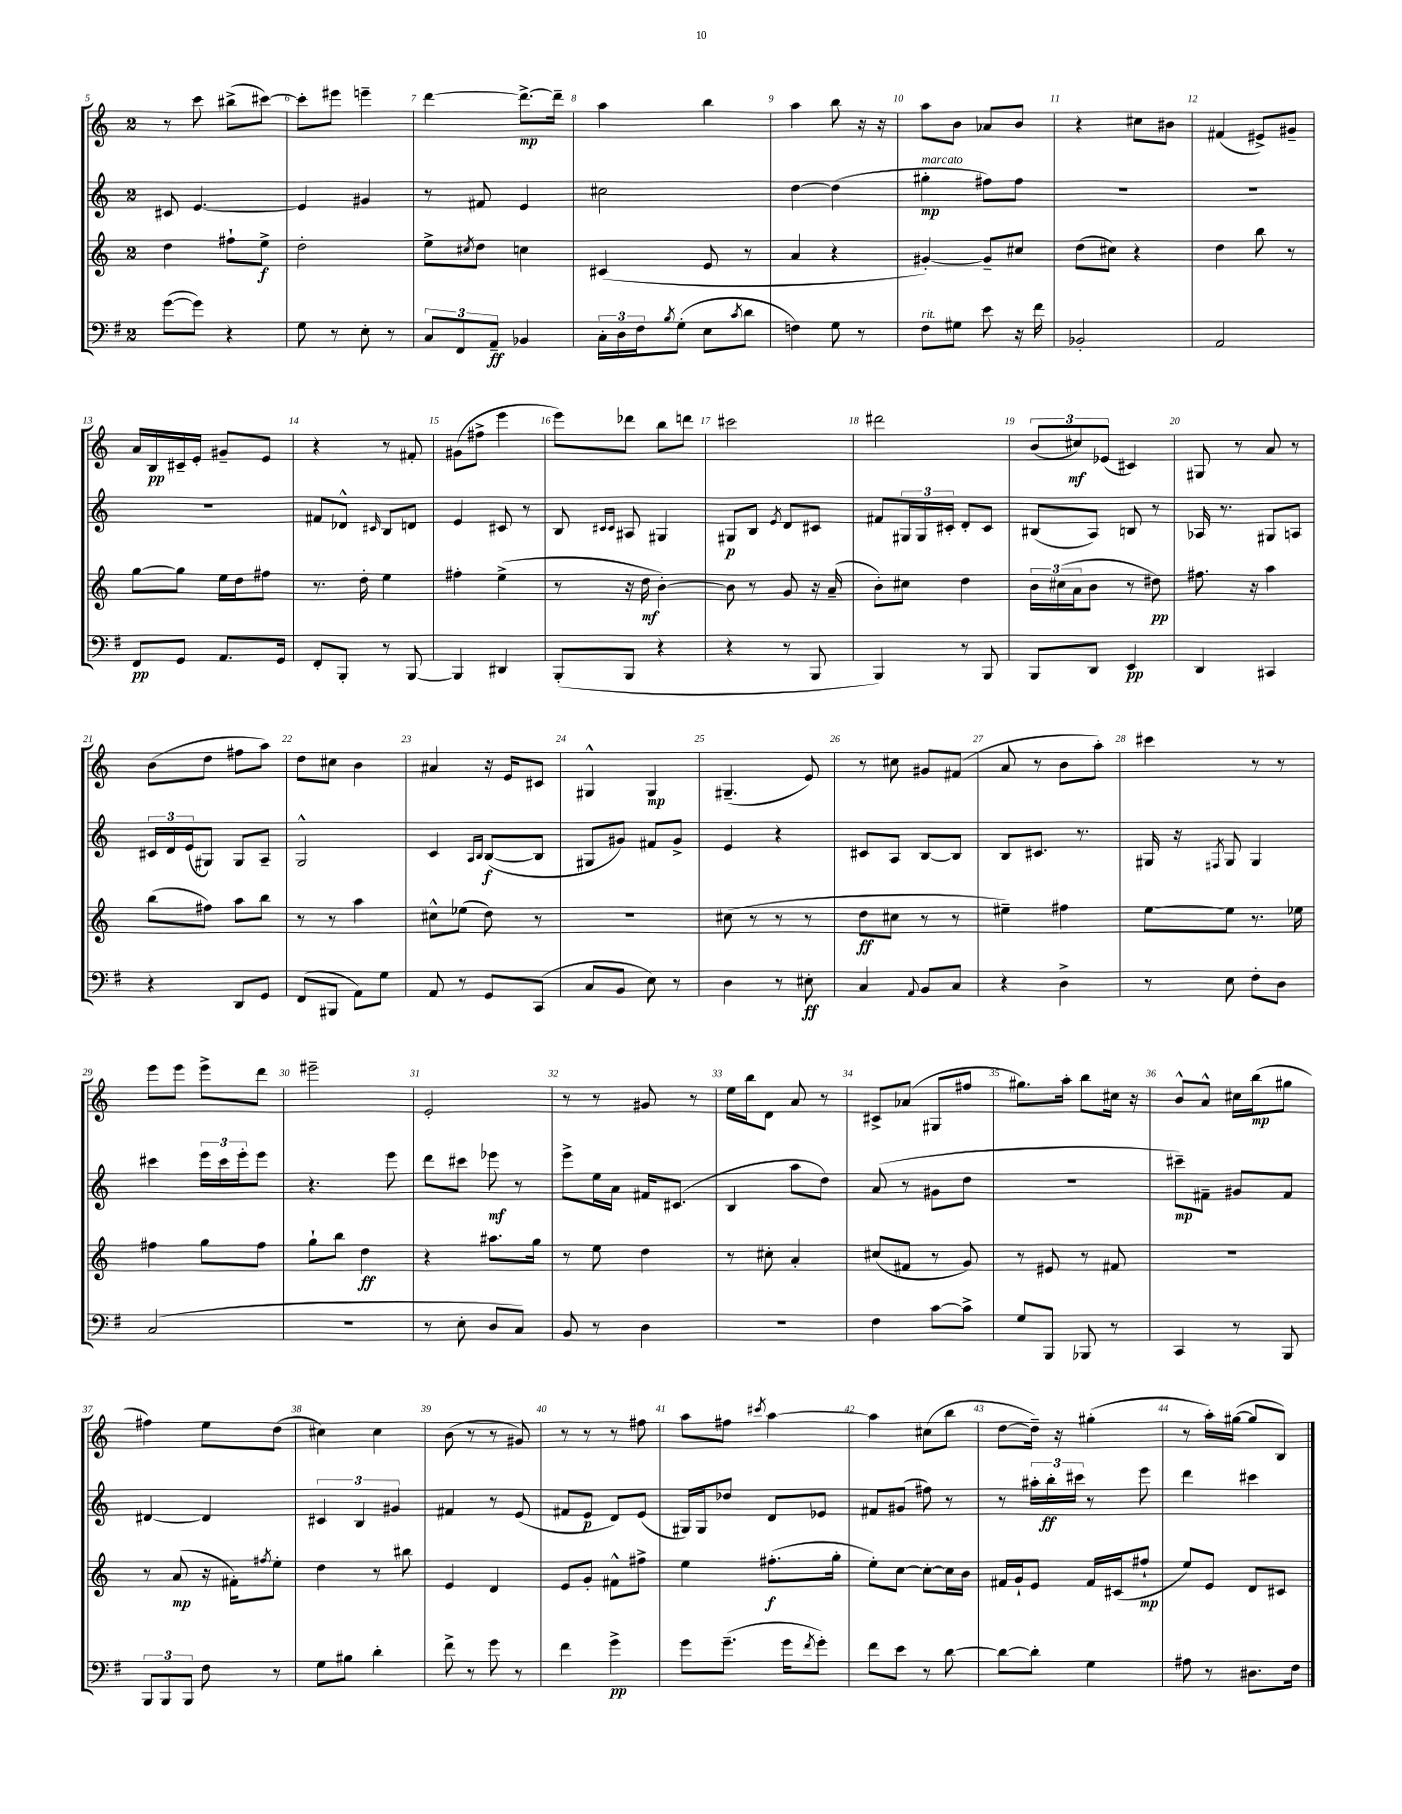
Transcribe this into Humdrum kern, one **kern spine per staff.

**kern	**kern	**kern	**kern
*staff4	*staff3	*staff2	*staff1
*clefF4	*clefG2	*clefG2	*clefG2
*k[f#]	*k[]	*k[]	*k[]
*M2/4	*M2/4	*M2/4	*M2/4
([8g	4dd	8c#	8r
8g])	.	[4.e	8ccc
4r	8ff#`	.	(8bb#^
.	8ee^	.	[8ccc#)
=	=	=	=
8G	2dd'	4e]	8ccc#']
8r	.	.	8eee#
8E'	.	4g#	4eee~
8r	.	.	.
=	=	=	=
12C	8ee^	8r	[4ddd
12FF#	.	.	.
.	8qcc#	.	.
.	8dd	8f#	.
12AA~	.	.	.
4BB-	4cc	4e	8.ddd^_
.	.	.	16ddd~]
=	=	=	=
24C'	(4c#	2cc#	4aa
24D	.	.	.
24F#	.	.	.
8qB	.	.	.
(8G'	.	.	.
8E	8e	.	4bb
8qc	.	.	.
8d	8r	.	.
=	=	=	=
4F)	4a	[4dd	4aa
8G	4r	(4dd]	8bb
8r	.	.	16r
.	.	.	16r
=	=	=	=
8F#	[4g#')	4gg#'	8aa
8G#	.	.	8b
8e	8g#~]	8ff#)	8a-
16r	8cc#	8ff#	8b
16f#	.	.	.
=	=	=	=
2BB-'	(8dd	2r	4r
.	8cc#)	.	.
.	4r	.	8cc#
.	.	.	8b#
=	=	=	=
2AA	4dd	2r	(4f#
.	8bb	.	8e#^)
.	8r	.	8g#~
=	=	=	=
8FF#	[8gg	2r	16a
.	.	.	16B
8GG	8gg]	.	16c#~
.	.	.	16e'
8.AA	16ee	.	8g#~
.	16dd	.	.
.	8ff#	.	8e
16GG	.	.	.
=	=	=	=
8FF#'	8.r	8f#	4r
8BBB'	.	8d-^^	.
.	16dd'	.	.
.	.	16qqc#	.
8r	4ee	8B	8r
[8BBB	.	8d	8f#'
=	=	=	=
4BBB]	4ff#'	4e	(8g#
.	.	.	8ff#^
4DD#	(4ee^	8c#	4eee
.	.	8r	.
=	=	=	=
(8BBB'	8r	8B	8eee)
.	.	16qqc#	.
.	.	16qqc#	.
8BBB	16r	8A#	8ddd-
.	16dd	.	.
4r	[4b')	4G#	8bb
.	.	.	8ddd
=	=	=	=
4r	8b]	8G#	2ccc#
.	8r	8B	.
.	.	8qe	.
8r	8g	8d	.
8BBB	16r	8c#	.
.	(16a~	.	.
=	=	=	=
4BBB)	8b')	8f#	2ddd#
.	8cc#	24G#	.
.	.	24G#	.
.	.	24c#'	.
8r	4dd	8d'	.
8BBB	.	8c#	.
=	=	=	=
8BBB	24b	(8B#	(12b
.	(24cc#	.	.
.	24a	.	12cc#)
8DD	8b	8A)	.
.	.	.	(12e-
4EE	8r	8B	4c#)
.	8dd#)	8r	.
=	=	=	=
4DD	8.ff#	16A-	8G#
.	.	8.r	.
.	.	.	8r
.	16r	.	.
4CC#	4aa	8G#	8a
.	.	8A	8r
=	=	=	=
4r	(8bb	24c#	(8b
.	.	24d	.
.	.	(24e	.
.	8ff#)	8G#)	8dd
8DD	8aa	8G#	8ff#
8GG	8bb	8A~	8aa)
=	=	=	=
(8FF#	8r	2G^^	8dd
8BBB#	8r	.	8cc#
8AA)	4aa	.	4b
8G	.	.	.
=	=	=	=
8AA	8cc#^^	4c	4a#
8r	(8ee-	.	.
.	.	16qqA	.
.	.	16qqB	.
8GG	8dd)	([8B	16r
.	.	.	16e
(8CC	8r	8B]	8c#
=	=	=	=
8C	2r	8G#	4G#^^
8BB	.	8g#)	.
8E)	.	8f#	4G#
8r	.	8g#^	.
=	=	=	=
4D	(8cc#	4e	(4.G#~
.	8r	.	.
8r	8r	4r	.
8E#'	8r	.	8e)
=	=	=	=
4C	8dd	8c#	8r
.	8cc#	8A	8cc#
8qqAA	.	.	.
8BB	8r	[8B	8g#
8C	8r	8B]	(8f#
=	=	=	=
4r	4ee#~)	8B	8a
.	.	8.c#	8r
4D^	4ff#	.	8b
.	.	8.r	.
.	.	.	8aa')
=	=	=	=
8r	[8ee	16G#	4ccc#
.	.	16r	.
.	.	8qF#	.
8E	8ee]	8G#	.
8F#'	8.r	4G#	8r
8D	.	.	8r
.	16ee-	.	.
=	=	=	=
(2C	4ff#	4ccc#	8eee
.	.	.	8eee
.	8gg	24eee	8eee^
.	.	24ccc#	.
.	.	24eee'	.
.	8ff#	8eee	8ddd
=	=	=	=
2r	8gg`	4.r	2eee#~
.	8bb	.	.
.	4dd	.	.
.	.	8eee	.
=	=	=	=
8r	4r	8ddd	2e'
8E'	.	8ccc#	.
8D	8.aa#	8eee-	.
8C)	.	8r	.
.	16gg	.	.
=	=	=	=
8BB	8r	8eee^	8r
8r	8ee	16ee	8r
.	.	16a	.
4D	4dd	16f#	8g#
.	.	(8.c#	.
.	.	.	8r
=	=	=	=
2r	8r	4B	16ee
.	.	.	16bb
.	8cc#'	.	8d
.	4a'	8aa	8a
.	.	8dd)	8r
=	=	=	=
4F#	(8cc#	(8a	8c#^
.	8f#	8r	(8a-
[8c	8r	8g#	8G#
8c^]	8g)	8dd	8ff#
=	=	=	=
8G	8r	2r	8.gg#)
8BBB	8e#	.	.
.	.	.	16aa'
8BBB-	8r	.	8bb
8r	8f#	.	16cc#
.	.	.	16r
=	=	=	=
4CC	2r	8ccc#~)	8b^^
.	.	8f#~	8a^^
8r	.	8g#	16cc#
.	.	.	(16bb
8BBB	.	8f#	8gg#
=	=	=	=
12BBB	8r	[4d#	4ff#)
12BBB	.	.	.
.	(8a	.	.
12BBB	.	.	.
8F#	16r	4d#]	8ee
.	16f#')	.	.
.	8qff#	.	.
8r	8ee'	.	(8dd
=	=	=	=
8G	4dd	6c#	4cc#)
8B#	.	.	.
.	.	6B	.
4d'	8r	.	4cc#
.	.	6g#	.
.	8bb#	.	.
=	=	=	=
8f#^	4e	4f#	(8b
8r	.	.	8r
8g	4d	8r	8r
8r	.	(8e	8g#)
=	=	=	=
4f#	8e	8f#	8r
.	8g'	8e	8r
4g^	8f#^^	8d)	8r
.	8ff#^	(8e	8ff#
=	=	=	=
8g	4ee	16G#)	8aa
.	.	16G#	.
(8.g~	.	8dd-	8ff#
.	.	.	8qccc#
.	(8.ff#'	8d	[4aa
16g	.	.	.
8qf#	.	.	.
8g')	.	8e-	.
.	16gg'	.	.
=	=	=	=
8f#	8ee')	8f#	4aa]
8e	[8cc	(8g#	.
8r	8cc'_	8ff#)	(8cc#
[8d	16cc]	8r	8bb
.	16b	.	.
=	=	=	=
8d_	16f#	8r	[8dd
.	16g`	.	.
8d']	8e	24aa#'	16dd~])
.	.	24bb'	.
.	.	.	16r
.	.	24ccc#	.
4G	16f#	8r	(4gg#'
.	(16c#	.	.
.	8ff#`	8eee	.
=	=	=	=
8A#	8ee)	4ddd	8r
8r	8e	.	16aa')
.	.	.	([16gg#
8.D#	8d	4ccc#	8gg#]
.	8c#	.	8B)
16F#	.	.	.
==	==	==	==
*-	*-	*-	*-
